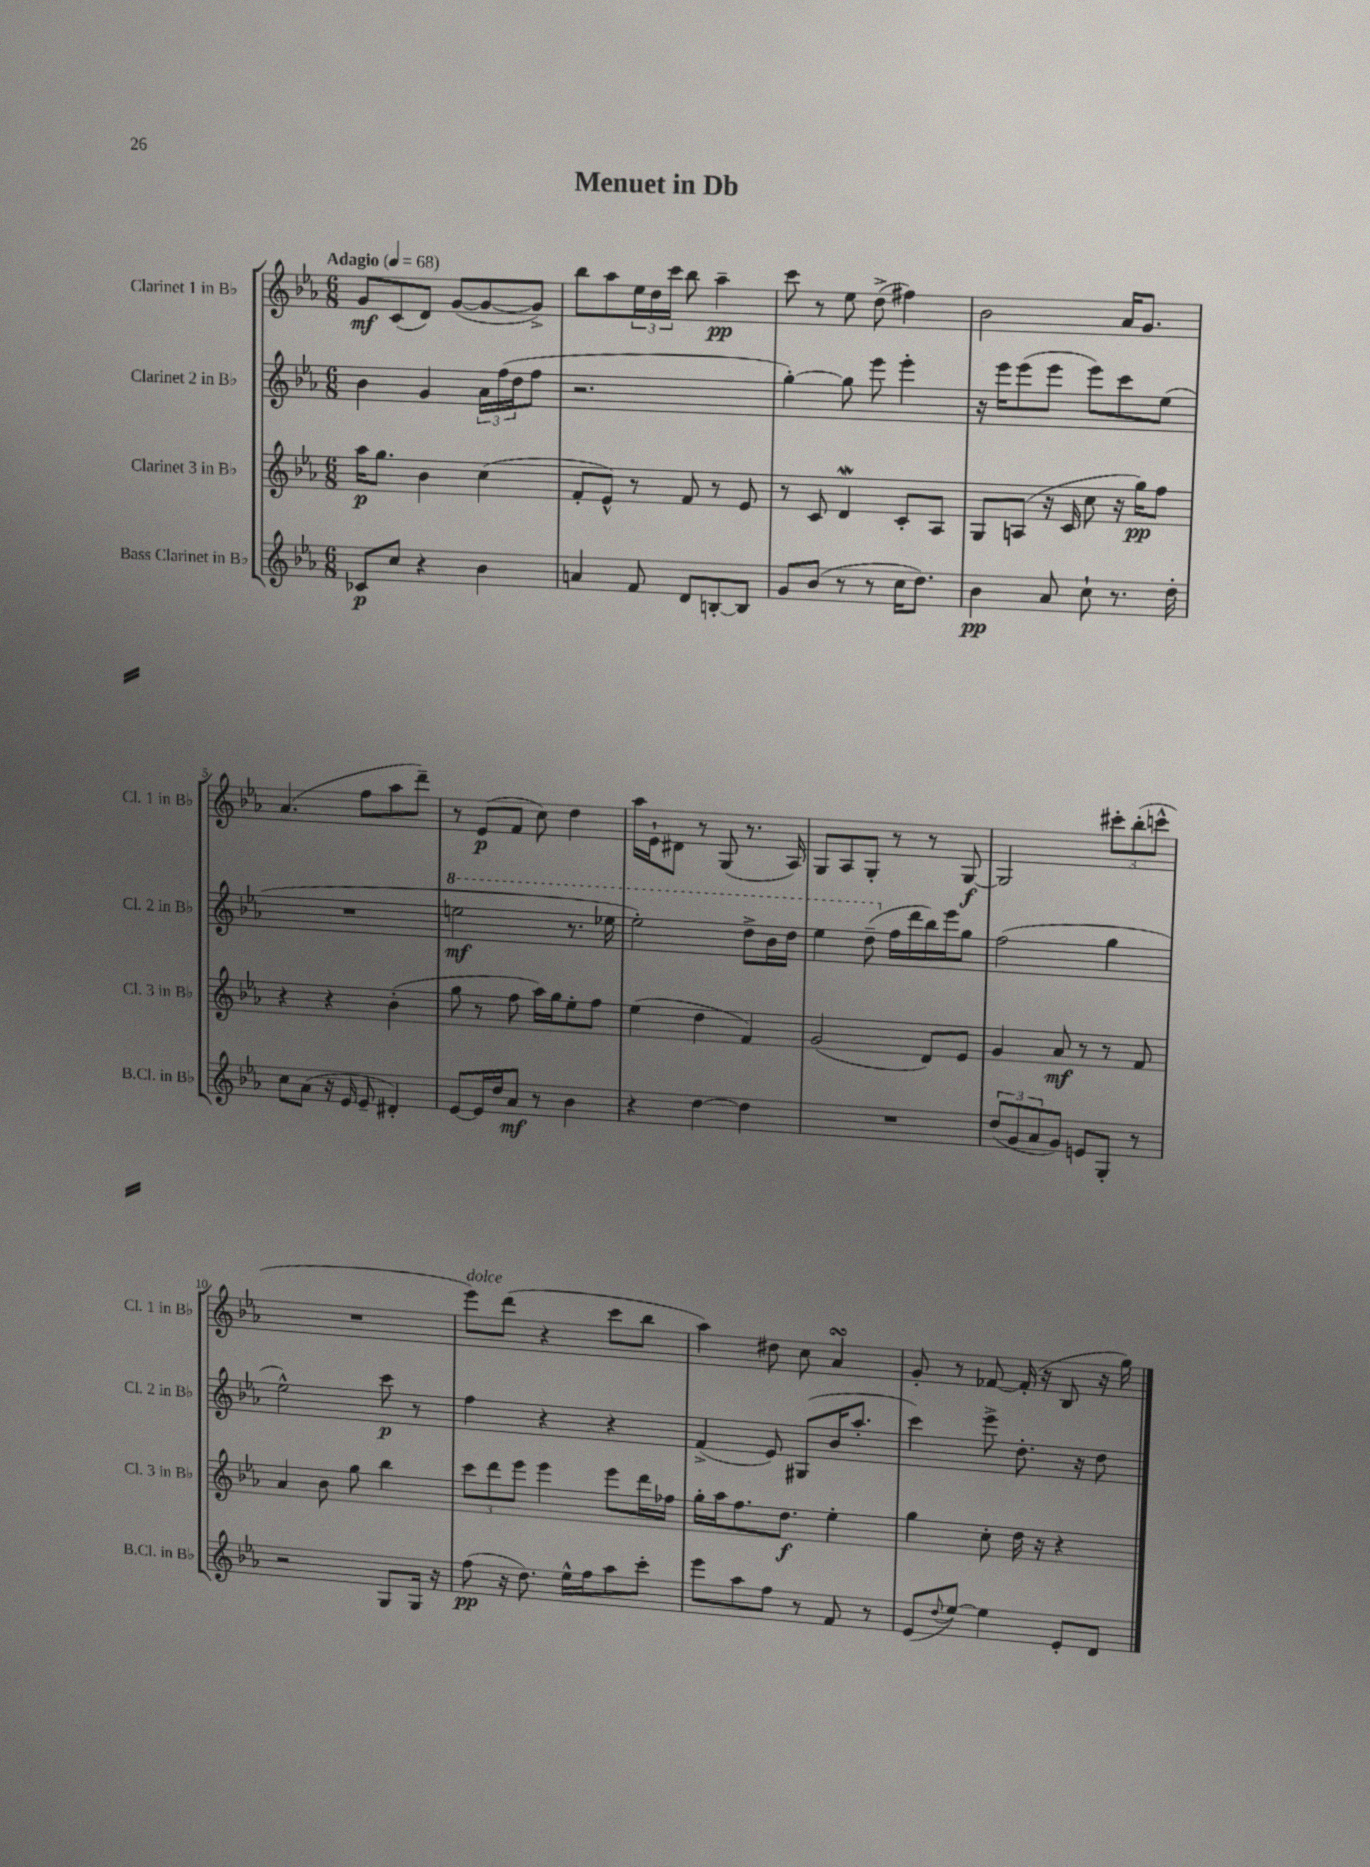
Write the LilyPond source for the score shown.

\header { title = "Menuet in Db" }
<<
\new StaffGroup <<
\new Staff = "s0" \with { instrumentName = "Clarinet 1 in Bb" shortInstrumentName = "Cl. 1 in Bb" } {
    \clef treble \key ees \major \numericTimeSignature \time 6/8 \tempo "Adagio" 4 = 68
    g'8\mf c'8( d'8) g'8~( g'8~ g'8->) |
    bes''8 aes''8 \tuplet 3/2 { ees''16 d''16 c'''16 } bes''8 aes''4--\pp |
    c'''8 r8 ees''8 d''8->( fis''4) |
    bes'2 aes'16 g'8. |
    aes'4.( f''8 aes''8 d'''8--) |
    r8 ees'8\p( f'8 c''8) d''4 |
    aes''16 ees'16-! dis'8 r8 g8( r8. aes16) |
    g8 aes8 g8-. r8 r8 g8~\f |
    g2 \tuplet 3/2 { cis'''8-. bes''8-.( c'''8-^ } |
    R2. |
    ees'''8^\markup { \italic "dolce" }) d'''8( r4 c'''8 bes''8 |
    aes''4) dis''8 c''8 aes'4\turn |
    g'8-. r8 fes'8~ fes'16-.( r16 bes8 r16 g''16) \bar "|." |
}
\new Staff = "s1" \with { instrumentName = "Clarinet 2 in Bb" shortInstrumentName = "Cl. 2 in Bb" } {
    \clef treble \key ees \major \numericTimeSignature \time 6/8
    bes'4 g'4 \tuplet 3/2 { aes'16 f''16( d''16 } f''8 |
    r2. |
    g''4~-.) g''8 ees'''8 ees'''4-. |
    r16 ees'''16 ees'''8( ees'''8 ees'''8) c'''8 ees''8( |
    R2. |
    \ottava #1 e'''2\mf r8. ees'''16 |
    ees'''2-.) d'''8-> bes''16 d'''16 |
    ees'''4 d'''8--( \ottava #0 f''16 d'''16 bes''16) ees'''16 g''8 |
    f''2( g''4 |
    ees''2-^) c'''8\p r8 |
    f''4 r4 r4 |
    f'4->( ees'8) gis8( bes'16 aes''8.-. |
    c'''4) ees'''8-> d''8.-. r16 d''8 \bar "|." |
}
\new Staff = "s2" \with { instrumentName = "Clarinet 3 in Bb" shortInstrumentName = "Cl. 3 in Bb" } {
    \clef treble \key ees \major \numericTimeSignature \time 6/8
    aes''16\p g''8. bes'4 c''4( |
    f'8-. ees'8-^) r8 f'8 r8 ees'8 |
    r8 c'8 d'4\mordent c'8-. aes8 |
    g8 a8( r16 c'16 c''8 r16 g''16\pp) f''8 |
    r4 r4 bes'4-.( |
    g''8 r8 f''8 aes''16) g''16 ees''8-. f''8 |
    ees''4( d''4 f'4) |
    g'2( d'8) ees'8 |
    g'4 aes'8\mf r8 r8 f'8 |
    aes'4 bes'8 g''8 bes''4 |
    \tuplet 3/2 { c'''8 d'''8 ees'''8 } ees'''4 ees'''8 d'''16 fes''16 |
    g''16-. aes''16 f''8. d''8.\f ees''4-. |
    g''4 c''8-. d''16 r16 r4 \bar "|." |
}
\new Staff = "s3" \with { instrumentName = "Bass Clarinet in Bb" shortInstrumentName = "B.Cl. in Bb" } {
    \clef treble \key ees \major \numericTimeSignature \time 6/8
    ces'8\p c''8 r4 bes'4 |
    a'4 f'8 d'8 b8~-. b8 |
    g'8 bes'8( r8 r8 c''16 d''8.) |
    bes'4\pp aes'8 c''8-! r8. d''16-. |
    c''8 aes'8( r16 ees'16 ees'8-- dis'4-.) |
    ees'8~ ees'16 d''16 aes'8\mf r8 bes'4 |
    r4 d''4~ d''4 |
    R2. |
    \tuplet 3/2 { d''8( g'8 aes'8 } g'8) e'8 g8-. r8 |
    r2 g8 g16 r16 |
    f''8\pp( r16 d''8.) ees''16-^ f''16 aes''8 c'''8-. |
    ees'''8 aes''8 f''8 r8 f'8 r8 |
    ees'8( \appoggiatura { d''8 } ees''8~) ees''4 ees'8-. d'8 \bar "|." |
}
>>
>>
